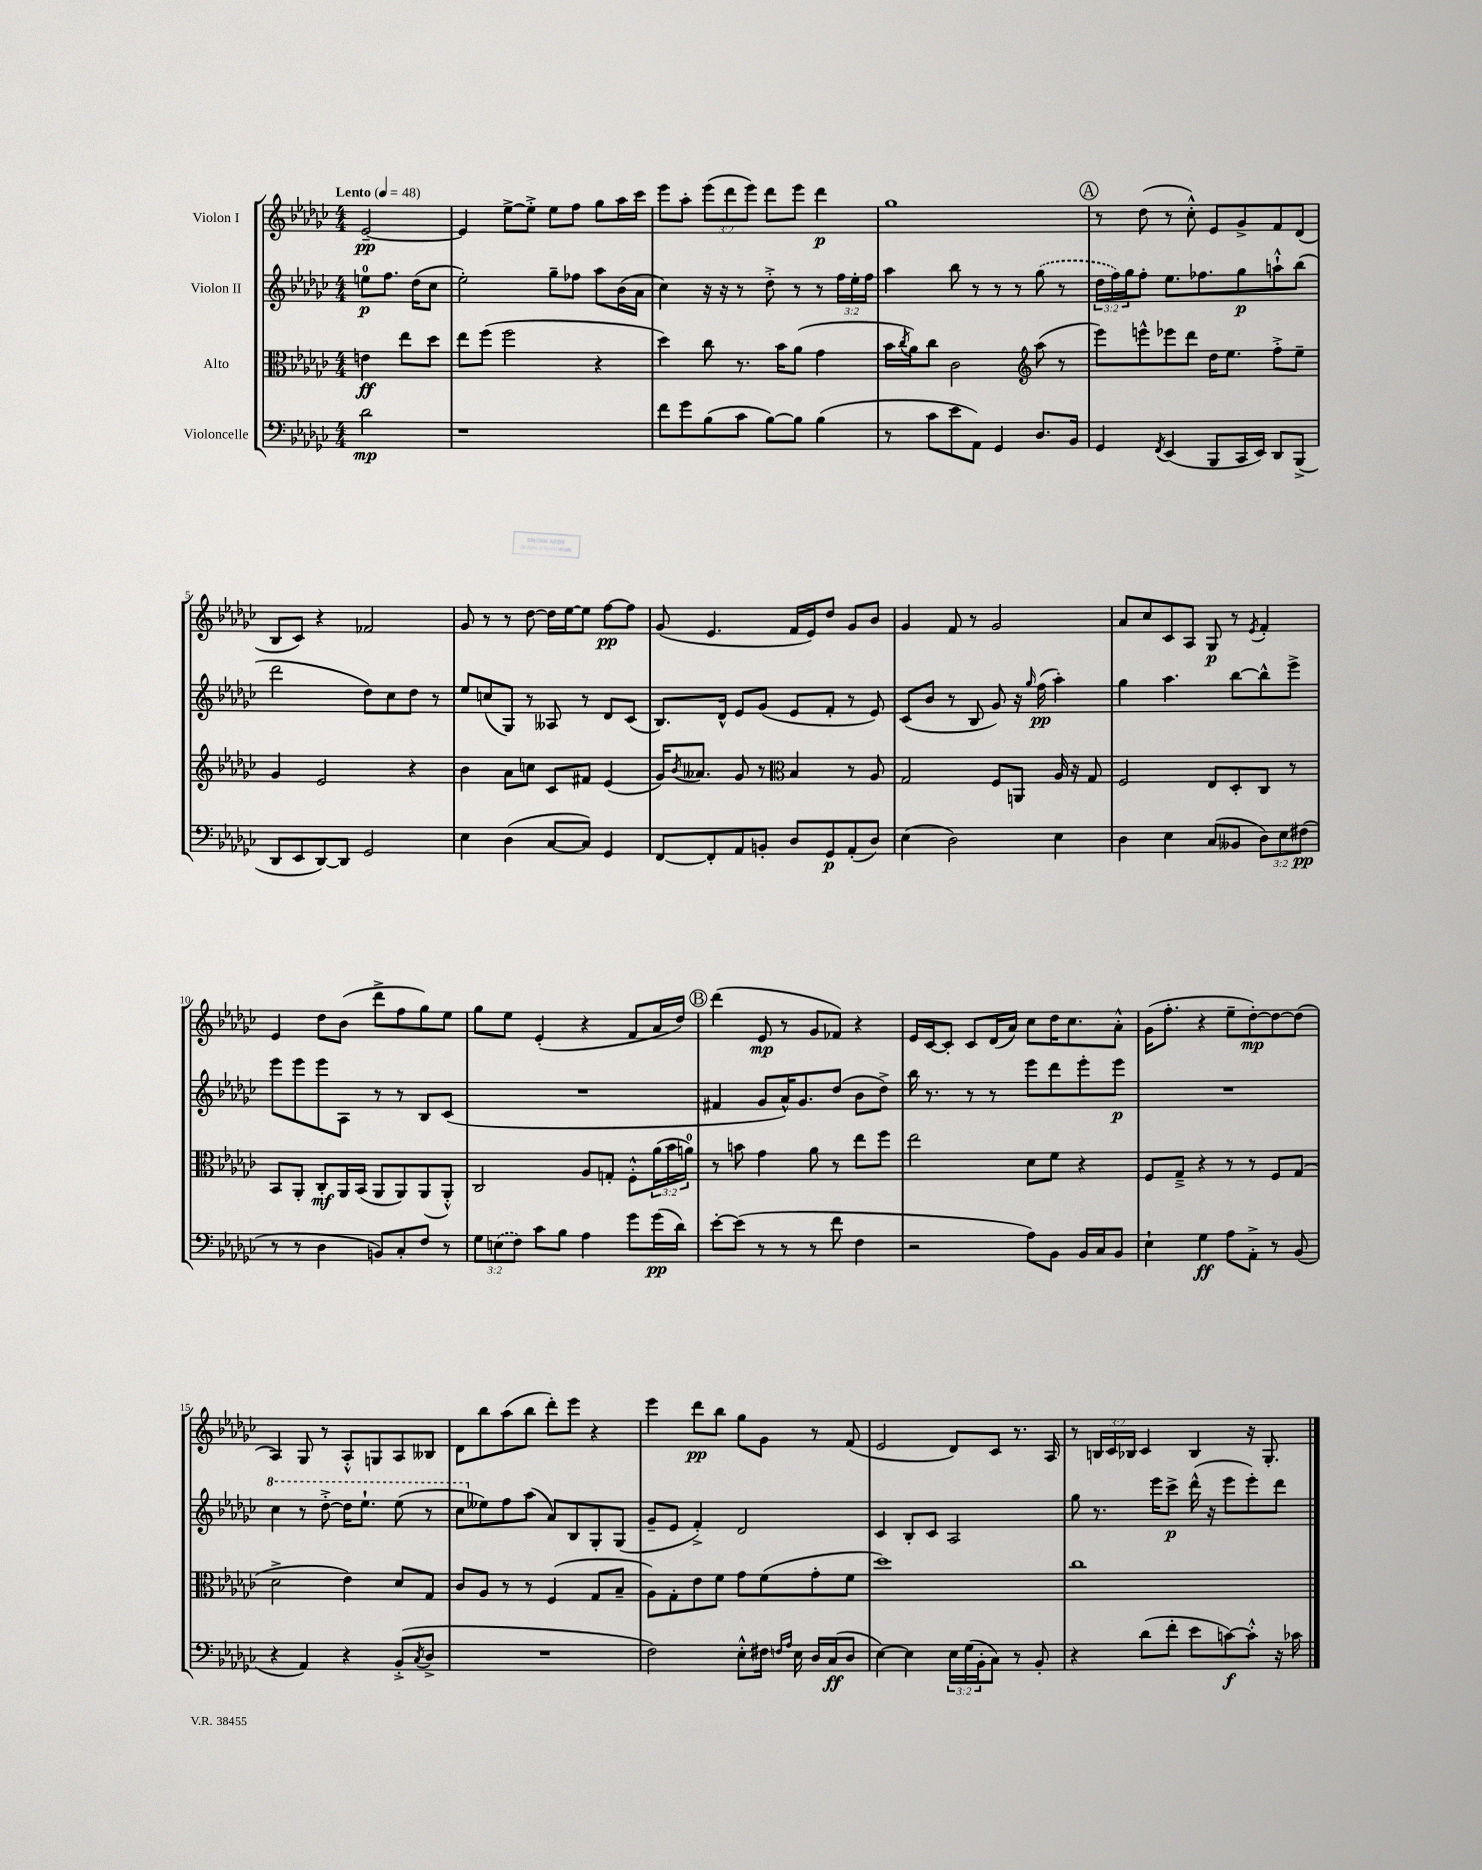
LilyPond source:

<<
\new StaffGroup <<
\new Staff = "s0" \with { instrumentName = "Violon I" } {
    \clef treble \key ges \major \numericTimeSignature \time 4/4 \override Staff.TupletNumber.text = #tuplet-number::calc-fraction-text \partial 2 \tempo "Lento" 4 = 48
    ees'2~--\pp |
    ees'4 ees''8~-> ees''8-.-> ees''8 f''8 ges''8 aes''16 ces'''16 |
    ees'''8 aes''8-. \tuplet 3/2 { ees'''8( des'''8 ees'''8) } des'''8 ees'''8 des'''4\p |
    ges''1 |
    \mark \markup { \circle "A" } r8 des''8( r8 ces''8-.-^) ees'8 ges'8-> f'8 des'8( |
    bes8 ces'8) r4 fes'2 |
    ges'8 r8 r8 des''8~ des''16 ees''16~ ees''8 f''8~\pp f''8 |
    ges'8( ees'4. f'16 ees'16) des''8 ges'8 bes'8 |
    ges'4 f'8 r8 ges'2 |
    aes'8 ces''8 ces'8 aes8 ges8\p r8 \acciaccatura { ees'8 } f'4-. |
    ees'4 des''8 bes'8( des'''8-> f''8 ges''8) ees''8 |
    ges''8 ees''8 ees'4-.( r4 f'8 aes'16 des''16) |
    \mark \markup { \circle "B" } des'''4( ees'8\mp r8 ges'8 fes'8) r4 |
    ees'16 ces'16~ ces'8-. ces'8 des'16( aes'16) ces''8 des''16 ces''8. aes'8-.-^ |
    ges'16( f''8.-. r4 ees''8-- des''8~-.\mp) des''8~ des''8( |
    aes4) ges8 r8 aes8-.-^ g8 aes8 beses8 |
    des'8 bes''8 aes''8( bes''8 des'''8-.) ees'''8 r4 |
    ees'''4 des'''8\pp bes''8 ges''8 ges'8 r8 f'8( |
    ees'2 des'8) ces'8 r8. aes16 |
    r8 \tuplet 3/2 { b16 ces'16 bes16 } ces'4 bes4 r16 ges8.-. \bar "|." |
}
\new Staff = "s1" \with { instrumentName = "Violon II" } {
    \clef treble \key ges \major \numericTimeSignature \time 4/4 \override Staff.TupletNumber.text = #tuplet-number::calc-fraction-text \partial 2
    e''8-0\p f''8. des''16( ces''8 |
    ees''2-.) ges''8-- fes''8 aes''8 bes'16( aes'16 |
    ces''4) r16 r16 r8 des''8-.-> r8 r8 \tuplet 3/2 { f''16 ees''16-. f''16 } |
    aes''4 bes''8 r8 r8 r8 \once \slurDashed ges''8( r8 |
    \mark \markup { \circle "A" } \tuplet 3/2 { des''16 f''16) ges''16 } f''8-. ees''8. fes''8. ges''8\p a''8-!-^ bes''8( |
    des'''2 des''8) ces''8 des''8 r8 |
    ees''8 c''8( ges8) r8 aeses8 r8 des'8 ces'8( |
    bes8.) des'16-^ ees'8 ges'8( ees'8 f'8-. r8 ees'8) |
    ces'8( bes'8 r8 bes8 ges'8) r16 \grace { ges''16 } f''16\pp( aes''4-.) |
    ges''4 aes''4. bes''8~ bes''8-^ ees'''8-> |
    ees'''8 ees'''8 ees'''8 aes8 r8 r8 bes8 ces'8( |
    R1 |
    \mark \markup { \circle "B" } fis'4 ges'8 aes'16-^) ges'8. des''8( bes'8 des''8->) |
    bes''16 r8. r8 r8 ees'''8 des'''8 ees'''8-. ees'''8\p |
    R1 |
    \ottava #1 ces'''4 r8 des'''8~-.-> des'''16 ees'''8.-! ees'''8( r8 |
    ces'''8 \ottava #0 eeses''8) f''8 aes''8( aes'8) bes8 ges8-. ges8( |
    ges'8-- ees'8 f'4-.->) des'2 |
    ces'4 bes8-. ces'8 aes2 |
    ges''8 r8. ees'''16 ces'''8->\p des'''16-^( r16 ees'''8 ees'''8-.) des'''8 \bar "|." |
}
\new Staff = "s2" \with { instrumentName = "Alto" } {
    \clef alto \key ges \major \numericTimeSignature \time 4/4 \override Staff.TupletNumber.text = #tuplet-number::calc-fraction-text \partial 2
    e'4\ff ees''8 des''8 |
    ees''8 f''8( f''2 r4 |
    des''4) ces''8 r8. bes'16 aes'8( ges'4 |
    bes'16 \acciaccatura { ces''8 } aes'16) ces''8 ces'2 \clef treble aes''8( r8 |
    \mark \markup { \circle "A" } ees'''8) e'''8-^ ees'''8 des'''8 des''16 ees''8. f''8-.-> ees''8-- |
    ges'4 ees'2 r4 |
    bes'4 aes'8 c''8 ces'8 fis'8 ees'4( |
    ges'16) \acciaccatura { bes'8 } aeses'8. ges'8 r8 \clef alto bes4 r8 aes8 |
    ges2 f8 a,8 aes16 r16 ges8 |
    f2 ees8 des8-. ces8 r8 |
    bes,8 aes,8-. ces8-.\mf aes,16 bes,16( aes,8 aes,8) aes,8( aes,8-.-^) |
    ces2 aes8 g8-. f8-.-^ \tuplet 3/2 { aes'16( bes'16 a'16-0) } |
    \mark \markup { \circle "B" } r8 b'8 ges'4 aes'8 r8 ees''8 f''8 |
    ees''2 des'8 f'8 r4 |
    f8 ges8---> r4 r8 r8 f8 ges8( |
    des'2-> ees'4) des'8 ges8 |
    ces'8 aes8 r8 r8 f4( ges8 bes8-- |
    aes8) ges8-. ees'8 f'8 ges'8 f'8( ges'8-. f'8 |
    des''1) |
    ces''1 \bar "|." |
}
\new Staff = "s3" \with { instrumentName = "Violoncelle" } {
    \clef bass \key ges \major \numericTimeSignature \time 4/4 \override Staff.TupletNumber.text = #tuplet-number::calc-fraction-text \partial 2
    des'2\mp |
    r1 |
    f'8 ges'8 bes8( ces'8 bes8~) bes8 bes4( |
    r8 ces'8 ees'8 aes,8) ges,4 des8. bes,16 |
    \mark \markup { \circle "A" } ges,4 \acciaccatura { f,8 } ees,4( bes,,8 ces,16 ees,16) des,8 bes,,8->( |
    des,8 ees,8 des,8~) des,8 ges,2 |
    ees4 des4( ces8~ ces8) ges,4 |
    f,8~ f,8-. aes,8 b,8-. des8 ges,8\p aes,8-.( des8) |
    ees4( des2) ees4 |
    des4 ees4 ces8( beses,8 \tuplet 3/2 { des8) ees8 fis8\pp( } |
    r8 r8 des4 b,8) ces8-. f8 r8 |
    \tuplet 3/2 { ges8 \once \slurDashed e8( f8) } ces'8 bes8 aes4 ges'8 ges'16\pp( des'16) |
    \mark \markup { \circle "B" } ees'8~-. ees'8( r8 r8 r8 f'8 f4 |
    r2 aes8) bes,8 bes,16 ces16 bes,8 |
    ees4-! ges4\ff aes8 aes,8-.-> r8 bes,8( |
    r4 aes,4) r4 bes,8-.->( \acciaccatura { ces8 } des8-> |
    R1 |
    f2) ees8-.-^ fis16 \grace { f16 aes16 } ees16 des16 ces16\ff( des8 |
    ees4~) ees4 \tuplet 3/2 { ees16 ges16( bes,16-. } ces8) r8 bes,8-. |
    r4 des'8( f'8-. ees'8 c'8~\f) c'8-.-^ r16 ces'16 \bar "|." |
}
>>
>>
